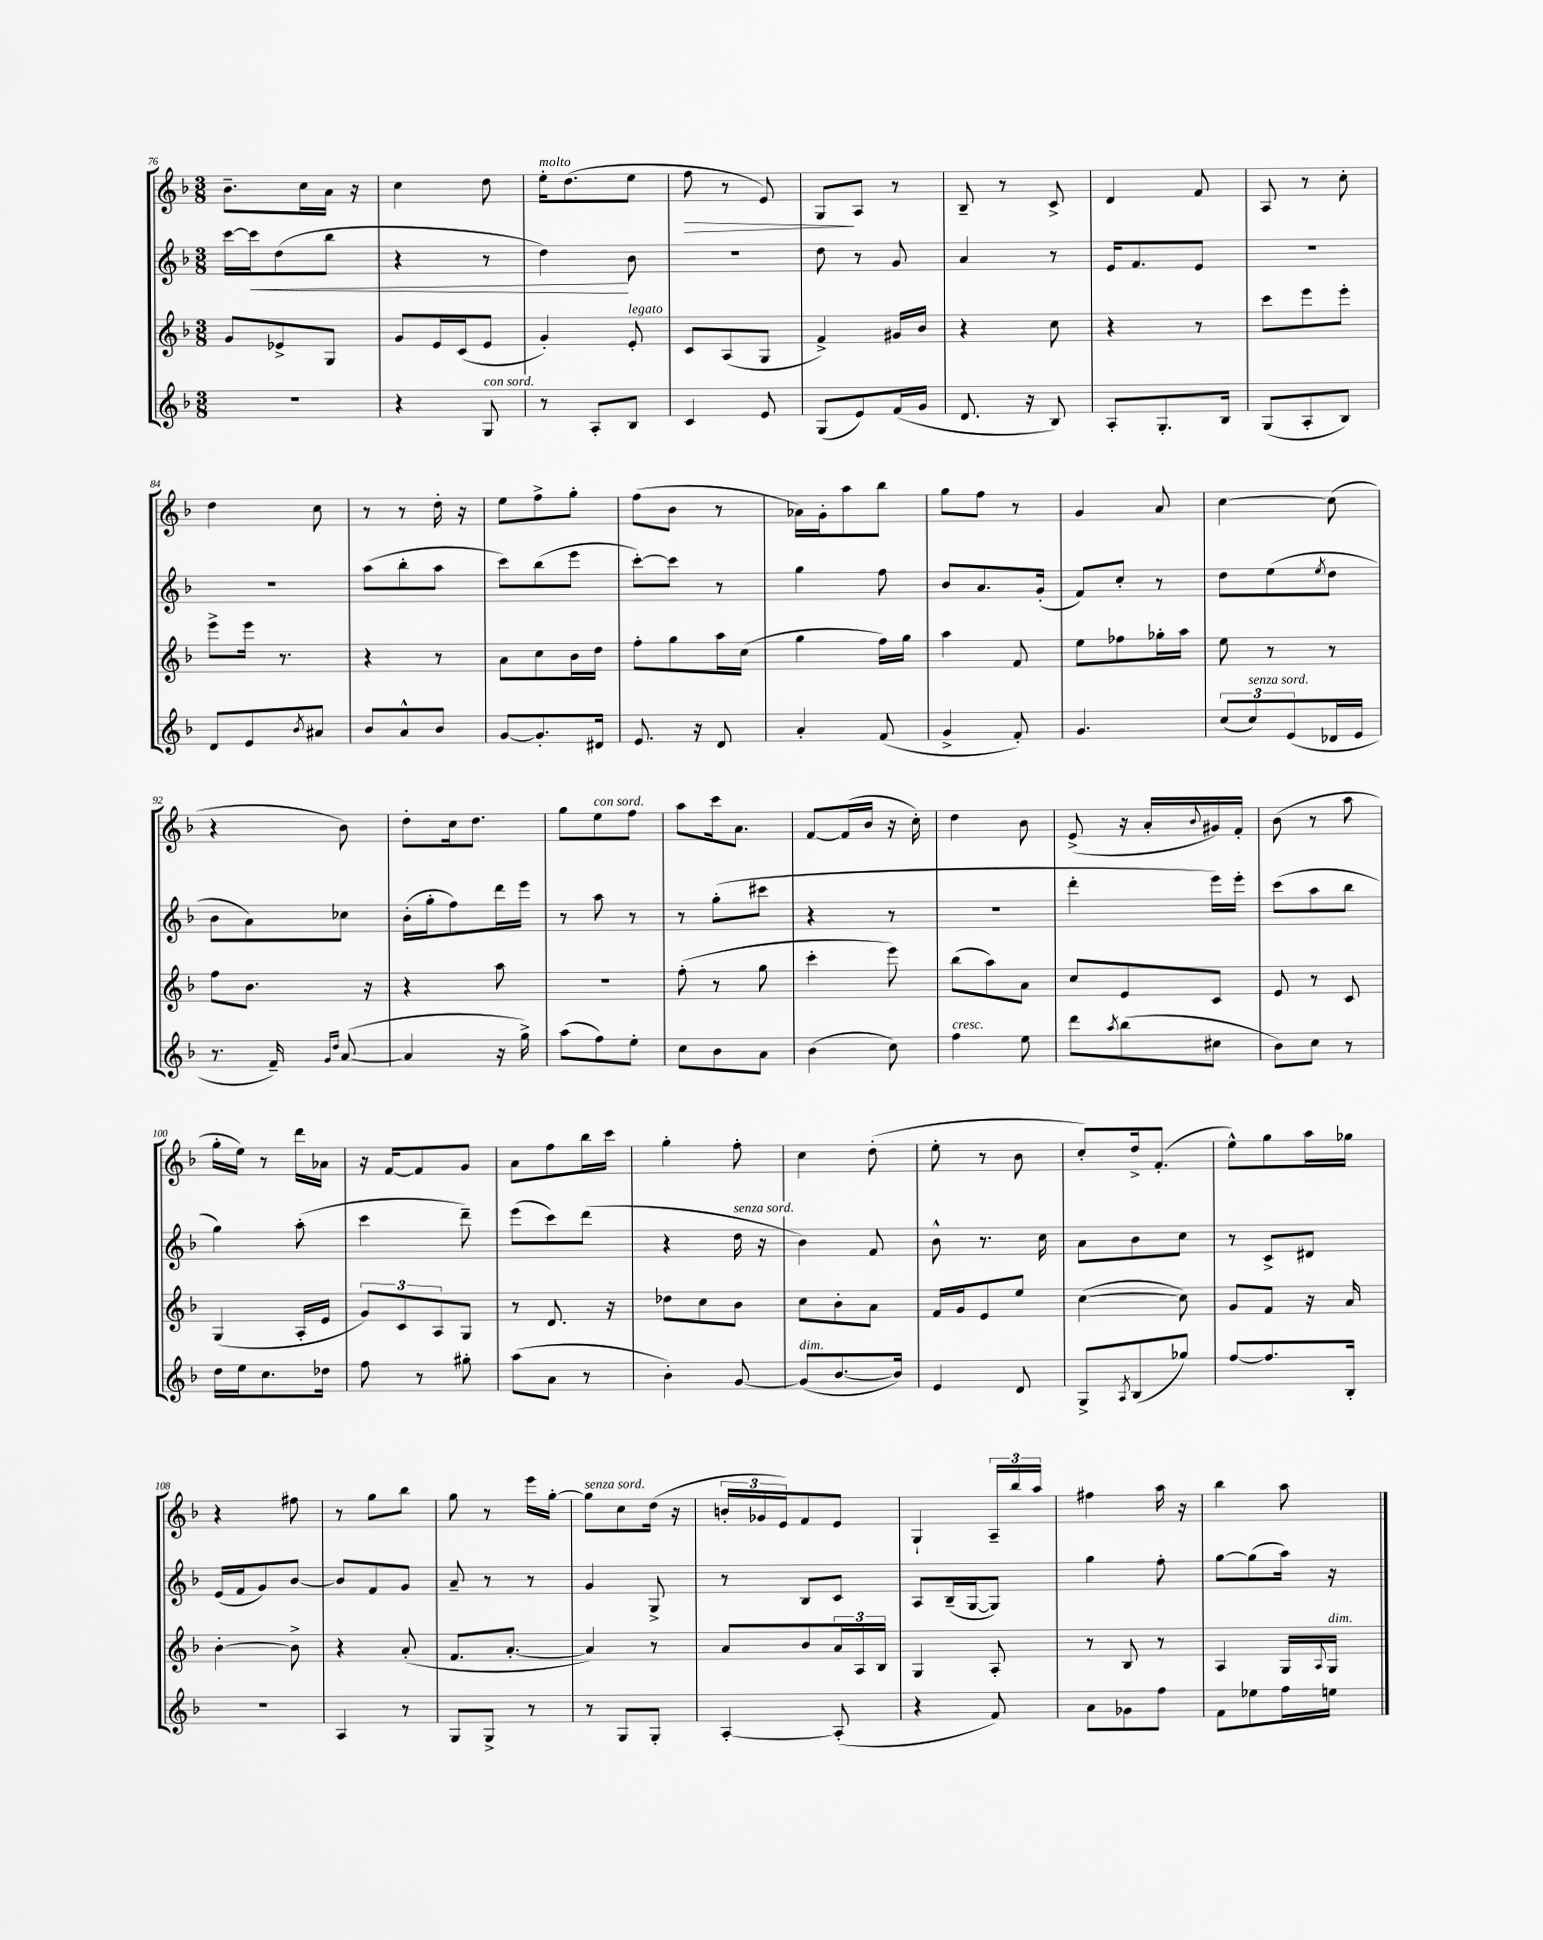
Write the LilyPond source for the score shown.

<<
\new StaffGroup <<
\new Staff = "s0" {
    \clef treble \key f \major \numericTimeSignature \time 3/8
    bes'8.-- c''16 a'16 r16 |
    c''4 d''8 |
    e''16-.^\markup { \italic "molto" } d''8.( e''8 |
    f''8\> r8 e'8) |
    g8\! a8 r8 |
    bes8-- r8 c'8-> |
    d'4 f'8 |
    a8 r8 c''8-. |
    d''4 c''8 |
    r8 r8 d''16-. r16 |
    e''8 f''8-> g''8-. |
    f''8( bes'8 r8 |
    aes'16) g'16-. a''8 bes''8 |
    g''8 f''8 r8 |
    g'4 a'8 |
    c''4~ c''8( |
    r4 bes'8) |
    d''8-. c''16 d''8. |
    g''8 e''8^\markup { \italic "con sord." } f''8 |
    a''8 c'''16 a'8. |
    f'8~ f'16( bes'16 r16 c''16-.) |
    d''4 bes'8 |
    e'8->( r16 a'16-. \appoggiatura { bes'8 } gis'16) f'16-. |
    bes'8( r8 a''8 |
    g''16-. e''16) r8 d'''16 aes'16 |
    r16 f'16~ f'8 g'8 |
    a'8 f''8 bes''16 c'''16 |
    g''4-. f''8-. |
    c''4 d''8-.( |
    e''8-. r8 bes'8 |
    c''8-.) d''16-> f'8.-.( |
    e''8-^) g''8 a''16 ges''16 |
    r4 fis''8 |
    r8 g''8 bes''8 |
    g''8 r8 e'''16 g''16~-. |
    g''8^\markup { \italic "senza sord." } c''8 d''16( r16 |
    \tuplet 3/2 { b'16-. ges'16 e'16) } f'8 e'8 |
    g4-! \tuplet 3/2 { a16-- bes''16 a''16 } |
    fis''4 a''16 r16 |
    bes''4 a''8 \bar "|." |
}
\new Staff = "s1" {
    \clef treble \key f \major \numericTimeSignature \time 3/8
    c'''16~ c'''16\< d''8( bes''8 |
    r4 r8 |
    d''4\!) bes'8 |
    R4. |
    d''8 r8 g'8 |
    a'4 r8 |
    e'16 f'8. e'8 |
    R4. |
    R4. |
    a''8( bes''8-. a''8 |
    c'''8) bes''8( e'''8 |
    c'''8~-.) c'''8 r8 |
    g''4 f''8 |
    bes'8 a'8. g'16-.( |
    f'8) c''8-. r8 |
    d''8 e''8( \acciaccatura { e''8 } d''8 |
    bes'8 a'8) ces''8 |
    bes'16-.( g''16-. f''8) d'''16 e'''16 |
    r8 a''8 r8 |
    r8 g''8-.( cis'''8 |
    r4 r8 |
    R4. |
    d'''4-. e'''16) e'''16-. |
    c'''8( a''8 bes''8 |
    g''4) a''8-.( |
    c'''4 d'''8--) |
    e'''8( c'''8) d'''8( |
    r4 d''16^\markup { \italic "senza sord." } r16 |
    bes'4) f'8 |
    bes'8-^ r8. c''16 |
    a'8 bes'8 c''8 |
    r8 c'8-> dis'8 |
    e'16( f'16 g'8) bes'8~ |
    bes'8 f'8 g'8 |
    a'8-- r8 r8 |
    g'4 g8-> |
    r8 bes8 c'8 |
    a8 bes16--( g16~ g8) |
    g''4 f''8-. |
    g''8~ g''8( a''16) r16 \bar "|." |
}
\new Staff = "s2" {
    \clef treble \key f \major \numericTimeSignature \time 3/8
    g'8 ees'8-> g8 |
    g'8 e'16 c'16( e'8 |
    g'4-.) e'8-.^\markup { \italic "legato" } |
    c'8 a8( g8 |
    f'4->) gis'16 bes'16 |
    r4 c''8 |
    r4 r8 |
    c'''8 e'''8 e'''8-. |
    e'''8-> e'''16 r8. |
    r4 r8 |
    a'8 c''8 bes'16 d''16 |
    f''8-. g''8 a''16 c''16( |
    g''4 f''16) g''16 |
    a''4 f'8 |
    e''8 fes''8 ges''16-. a''16 |
    e''8 r8 r8 |
    f''8 bes'8. r16 |
    r4 a''8 |
    R4. |
    f''8-.( r8 g''8 |
    c'''4-. e'''8) |
    bes''8( a''8) a'8 |
    c''8 e'8 c'8 |
    e'8 r8 c'8 |
    g4( a16-. e'16 |
    \tuplet 3/2 { g'8) c'8 a8 } g8 |
    r8 d'8. r16 |
    des''8 c''8 bes'8 |
    c''8 bes'8-. a'8 |
    f'16 g'16 e'8 e''8 |
    c''4~( c''8) |
    g'8 f'8 r16 a'16 |
    bes'4~-. bes'8-> |
    r4 a'8-.( |
    f'8. a'8.~-. |
    a'4) r8 |
    a'8 bes'8 \tuplet 3/2 { a'16 a16 bes16 } |
    g4 a8-. |
    r8 bes8 r8 |
    a4 g16 \appoggiatura { a8 } g16^\markup { \italic "dim." } \bar "|." |
}
\new Staff = "s3" {
    \clef treble \key f \major \numericTimeSignature \time 3/8
    R4. |
    r4 g8^\markup { \italic "con sord." } |
    r8 a8-. bes8 |
    c'4 e'8 |
    g8( e'8) f'16( g'16 |
    d'8. r16 bes8) |
    a8-. g8.-. bes16 |
    g8( a8-. bes8) |
    d'8 e'8 \acciaccatura { bes'8 } ais'8 |
    bes'8 a'8-^ bes'8 |
    g'8~ g'8.-. dis'16 |
    e'8. r16 d'8 |
    a'4-. f'8( |
    g'4-> f'8-.) |
    g'4. |
    \tuplet 3/2 { c''8( c''8^\markup { \italic "senza sord." }) e'8( } des'16 e'16 |
    r8. f'16--) \grace { g'16 d''16 } a'8~( |
    a'4 r16 g''16->) |
    a''8( f''8) e''8-. |
    c''8 bes'8 a'8 |
    bes'4( c''8) |
    f''4^\markup { \italic "cresc." } e''8 |
    d'''8 \acciaccatura { a''8 } bes''8( cis''8 |
    bes'8) c''8 r8 |
    d''16 e''16 c''8. des''16 |
    f''8 r8 gis''8-. |
    a''8( a'8 r8 |
    bes'4-.) g'8~ |
    g'8^\markup { \italic "dim." }( bes'8.~ bes'16) |
    e'4 d'8 |
    g8-> \acciaccatura { a8 } bes8( ges''8) |
    f''8~ f''8. bes16-. |
    R4. |
    a4 r8 |
    g8 g8-> r8 |
    r8 g8 g8-. |
    a4~-. a8-.( |
    r4 f'8) |
    a'8 ges'8 f''8 |
    f'8 ees''8 f''16 e''16 \bar "|." |
}
>>
>>
\layout { \context { \Score currentBarNumber = #76 } }
